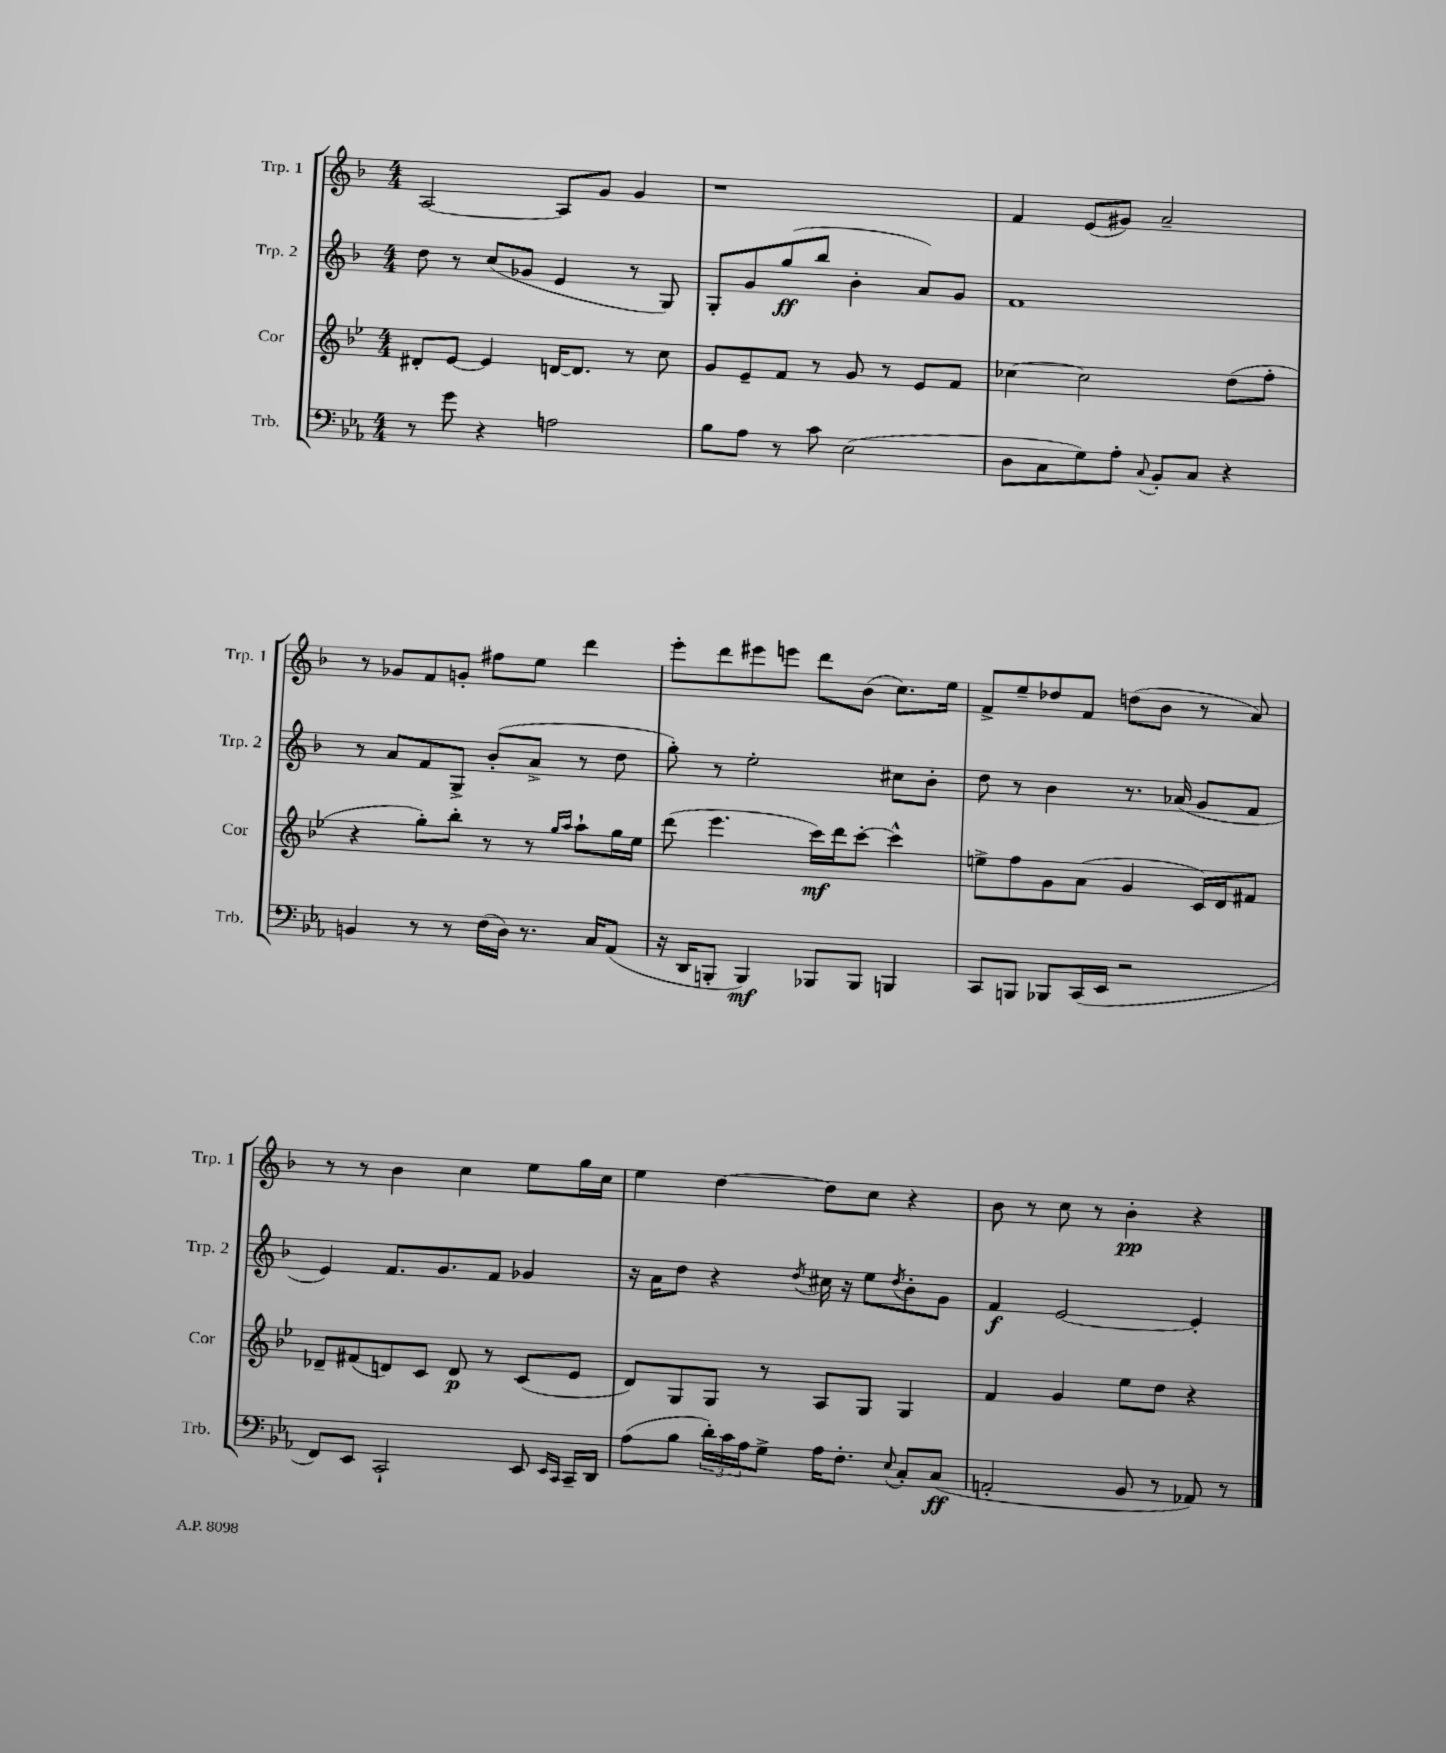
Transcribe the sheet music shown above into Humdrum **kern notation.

**kern	**kern	**kern	**kern
*staff4	*staff3	*staff2	*staff1
*clefF4	*clefG2	*clefG2	*clefG2
*k[b-e-a-]	*k[b-e-]	*k[b-]	*k[b-]
*M4/4	*M4/4	*M4/4	*M4/4
8r	8d#'	8dd	[2A
8g	[8e-	8r	.
4r	4e-]	(8cc	.
.	.	8g-	.
2A	[16d	4e	8A]
.	8.d]	.	.
.	.	.	8g
.	8r	8r	4g
.	8cc	8G)	.
=	=	=	=
8B-	8g	8G'	1r
8A-	8e-~	8g	.
8r	8f	(8gg	.
8c	8r	8bb-	.
(2E-	8g	4b-'	.
.	8r	.	.
.	8e-	8a)	.
.	8f	8g	.
=	=	=	=
8D	[4cc-	1f	4f
8C	.	.	.
8G)	2cc-]	.	(8e
8A-'	.	.	8g#)
8qqC	.	.	.
8BB-'	.	.	2a~
8C	.	.	.
4r	(8dd	.	.
.	8ff'	.	.
=	=	=	=
4BB	4r	8r	8r
.	.	8a	8g-
8r	8gg')	8f	8f
8r	8bb-'	8G^	8g'
(16F	8r	(8b-'	8ff#
16D)	.	.	.
8.r	8r	8a^	8ee
.	16qqgg	.	.
.	16qqaa	.	.
.	8aa`	8r	4ddd
16C	.	.	.
(8AA-	16gg	8dd	.
.	16ee-	.	.
=	=	=	=
16r	(8ddd	8gg')	8eee'
16DD	.	.	.
8BBB'	4.eee-	8r	8ddd
4BBB)	.	2ee'	8eee#
.	.	.	8eee
8BBB-	16ccc)	.	8ddd
.	16ddd	.	.
8BBB-	[8ccc'	.	(8b-
4BBB	4ccc^^]	8cc#	8.cc)
.	.	8b-'	.
.	.	.	16ee
=	=	=	=
8CC	8ee^	8dd	8f^
8BBB	8ff	8r	8ee~
8BBB-	8g	4b-	8dd-
(16CC	(8a	.	8f
16EE-	.	.	.
2r	4g	8.r	(8dd
.	.	.	8b-
.	.	(16a-	.
.	16c)	8g	8r
.	16d	.	.
.	8f#	8f	8a)
=	=	=	=
8FF)	8d-~	4e)	8r
8EE-	(8f#	.	8r
2CC`	8d)	8.f	4b-
.	8c	.	.
.	.	8.g	.
.	8d	.	4cc
.	8r	8f	.
8EE-	(8c	4g-	8ee
16qqEE-	.	.	.
16qqCC	.	.	.
16CC~	8e-	.	16gg
16DD	.	.	16cc
=	=	=	=
(8A-	8d)	16r	4ee
.	.	16a	.
8B-	8G	8dd	.
24d')	8G	4r	[4dd
24c	.	.	.
24A-	.	.	.
8G^	8r	.	.
.	.	8qdd	.
16A-	8A	16cc#	8dd]
8.F'	.	16r	.
.	8G	8ee	8cc
8qqE-	.	8qdd	.
8C'	4G	8b-'	4r
(8C	.	8g	.
=	=	=	=
2AA'	4f	4f	8b-
.	.	.	8r
.	4g	[2e	8cc
.	.	.	8r
8BB-	8ee-	.	4b-'
8r	8dd	.	.
8AA-)	4r	4e']	4r
8r	.	.	.
==	==	==	==
*-	*-	*-	*-
